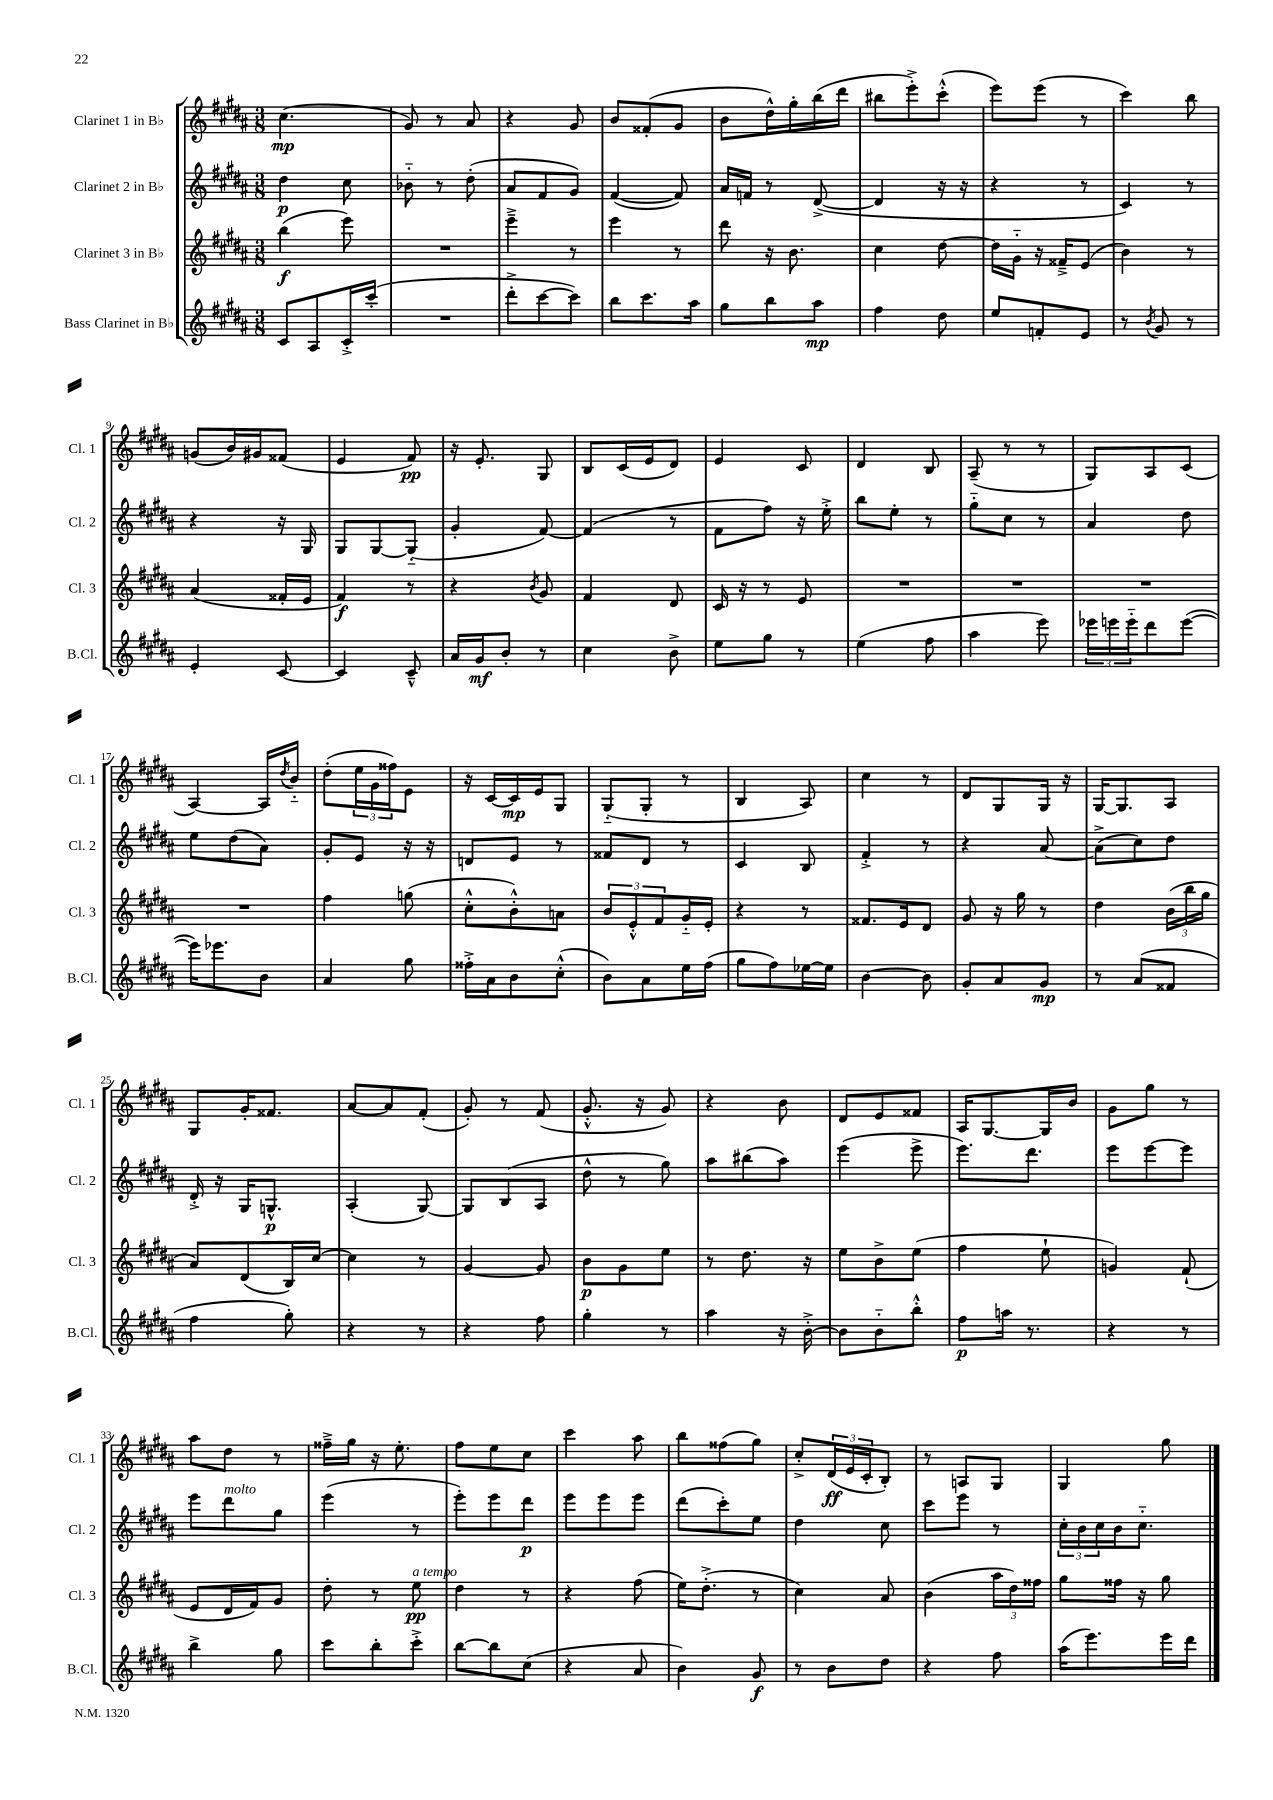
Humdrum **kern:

**kern	**kern	**kern	**kern
*staff4	*staff3	*staff2	*staff1
*clefG2	*clefG2	*clefG2	*clefG2
*k[f#c#g#d#a#]	*k[f#c#g#d#a#]	*k[f#c#g#d#a#]	*k[f#c#g#d#a#]
*M3/8	*M3/8	*M3/8	*M3/8
8c#	(4bb	4dd#	(4.cc#
8A#	.	.	.
16c#'^	8eee)	8cc#	.
(16ccc#'	.	.	.
=	=	=	=
4.r	4.r	8b-'~	8g#)
.	.	8r	8r
.	.	(8dd#'	8a#
=	=	=	=
8ddd#'^	4eee~^	8a#	4r
[8ccc#	.	8f#	.
8ccc#])	8r	8g#)	8g#
=	=	=	=
8bb	4eee	([4f#	8b
8.ccc#	.	.	(8f##'
.	8r	8f#])	8g#
16aa#	.	.	.
=	=	=	=
8gg#	8ddd#	16a#	8b
.	.	16f	.
8bb	16r	8r	16dd#^^)
.	8.b	.	16gg#'
8aa#	.	([8d#^	(16bb
.	.	.	16ddd#
=	=	=	=
4ff#	4cc#	4d#]	8bb#
.	.	.	8eee'^)
8dd#	[8dd#	16r	(8ccc#'^^
.	.	16r	.
=	=	=	=
8ee	16dd#]	4r	8eee)
.	16g#'~	.	.
8f'	16r	.	(8eee
.	16f##~^	.	.
8e	(8e	8r	8r
=	=	=	=
8r	4b)	4c#)	4ccc#)
8qb	.	.	.
8g#	.	.	.
8r	8r	8r	8bb
=	=	=	=
4e'	(4a#	4r	(8g
.	.	.	16b)
.	.	.	16g#
[8c#	16f##'	16r	(8f##
.	16e	16G#	.
=	=	=	=
4c#]	4f#)	8G#	4e
.	.	[8G#	.
8c#~^^	8r	(8G#'~]	8f#)
=	=	=	=
16a#	4r	4g#'	16r
16g#	.	.	8.e'
8b'	.	.	.
.	8qb	.	.
8r	8g#	[8f#)	8G#
=	=	=	=
4cc#	4f#	(4f#]	8B
.	.	.	(16c#
.	.	.	16e
8b^	8d#	8r	8d#)
=	=	=	=
8ee	16c#	8f#	4e
.	16r	.	.
8gg#	8r	8ff#)	.
8r	8e	16r	8c#
.	.	16ee'^	.
=	=	=	=
(4ee	4.r	8bb	4d#
.	.	8ee'	.
8ff#	.	8r	8B
=	=	=	=
4aa#	4.r	8gg#'~	(8A#~
.	.	8cc#	8r
8eee)	.	8r	8r
=	=	=	=
24eee-	4.r	4a#	8G#)
24eee	.	.	.
24eee'~	.	.	.
8ddd#	.	.	8A#
([8eee	.	8dd#	(8c#
=	=	=	=
16eee])	4.r	8ee	[4A#)
8.eee-	.	.	.
.	.	(8dd#	.
8b	.	8a#)	16A#]
.	.	.	8qdd#
.	.	.	16b'~
=	=	=	=
4a#	4ff#	8g#'	(8dd#'
.	.	8e	24ee
.	.	.	24g#
.	.	.	24ff##)
8gg#	(8gg	16r	8e
.	.	16r	.
=	=	=	=
16ff##'^	8cc#'^^	8d	16r
16a#	.	.	[16c#
8b	8b'^^)	8e	16c#]
.	.	.	16e
(8cc#'^^	8a	8r	8G#
=	=	=	=
8b)	12b	8f##	(8G#'~
.	12e'^^	.	.
8a#	.	8d#	8G#'
.	12f#	.	.
16ee	16g#'~	8r	8r
(16ff#	16e'	.	.
=	=	=	=
8gg#	4r	4c#	4B
8ff#)	.	.	.
[16ee-	8r	8B	8A#)
16ee-]	.	.	.
=	=	=	=
[4b	8.f##	4f#'^	4cc#
.	16e	.	.
8b]	8d#	8r	8r
=	=	=	=
8g#'	8g#	4r	8d#
8a#	16r	.	8G#
.	16gg#	.	.
8g#	8r	[8a#	16G#
.	.	.	16r
=	=	=	=
8r	4dd#	(8a#^]	[16G#
.	.	.	8.G#]
(8a#	.	8cc#)	.
8f##	(24b	8dd#	8A#
.	24bb	.	.
.	24gg#	.	.
=	=	=	=
4ff#	8a#)	16d#'^	8G#
.	.	16r	.
.	(8d#	16G#	16g#'
.	.	8.G^^	8.f##
8gg#')	16B)	.	.
.	[16cc#	.	.
=	=	=	=
4r	4cc#]	(4A#'	[8a#
.	.	.	8a#]
8r	8r	[8G#)	(8f#'
=	=	=	=
4r	[4g#	8G#]	8g#')
.	.	(8B	8r
8ff#	8g#]	8A#	(8f#
=	=	=	=
4gg#'	8b	8dd#^^	8.g#'^^
.	8g#	8r	.
.	.	.	16r
8r	8ee	8gg#)	8g#)
=	=	=	=
4aa#	8r	8aa#	4r
.	8.dd#	(8bb#	.
16r	.	8aa#)	8b
[16b'^	16r	.	.
=	=	=	=
8b]	8ee	(4eee	8d#
8b'~	8b^	.	8e
8bb'^^	(8ee	8eee^	8f##
=	=	=	=
8ff#	4ff#	8.eee)	16A#
.	.	.	[8.G#
16aa	.	.	.
8.r	.	8.ddd#	.
.	8ee`	.	16G#]
.	.	.	16b
=	=	=	=
4r	4g)	8eee	8g#
.	.	[8eee	8gg#
8r	(8f#`	8eee]	8r
=	=	=	=
4bb^	8e	8eee	8aa#
.	16d#	8ddd#	8dd#
.	16f#)	.	.
8gg#	8g#	8gg#	8r
=	=	=	=
8ccc#	8dd#'	(4eee	16ff##~^
.	.	.	16gg#
8bb'	8r	.	16r
.	.	.	8.ee'
8ccc#'^	8ee	8r	.
=	=	=	=
[8bb	4dd#	8eee')	8ff#
8bb]	.	8eee	8ee
(8cc#	8r	8ddd#	8cc#
=	=	=	=
4r	4r	8eee	4ccc#
.	.	8eee	.
8a#	(8ff#	8eee	8aa#
=	=	=	=
4b)	16ee)	(8ddd#	8bb
.	(8.dd#'^	.	.
.	.	8ccc#')	(8ff##
8g#	8r	8ee	8gg#)
=	=	=	=
8r	4cc#)	4dd#	8cc#'^
8b	.	.	(24d#
.	.	.	24e
.	.	.	24c#'
8dd#	8a#	8cc#	8B')
=	=	=	=
4r	(4b	8ccc#	8r
.	.	8eee	8A
8ff#	24aa#	8r	8G#
.	24dd#)	.	.
.	24ff##	.	.
=	=	=	=
(16aa#	8gg#	24cc#'	4G#
.	.	24b	.
8.eee)	.	.	.
.	.	24cc#	.
.	16ff##	16b	.
.	16r	8.cc#'~	.
16eee	8gg#	.	8gg#
16ddd#	.	.	.
==	==	==	==
*-	*-	*-	*-
